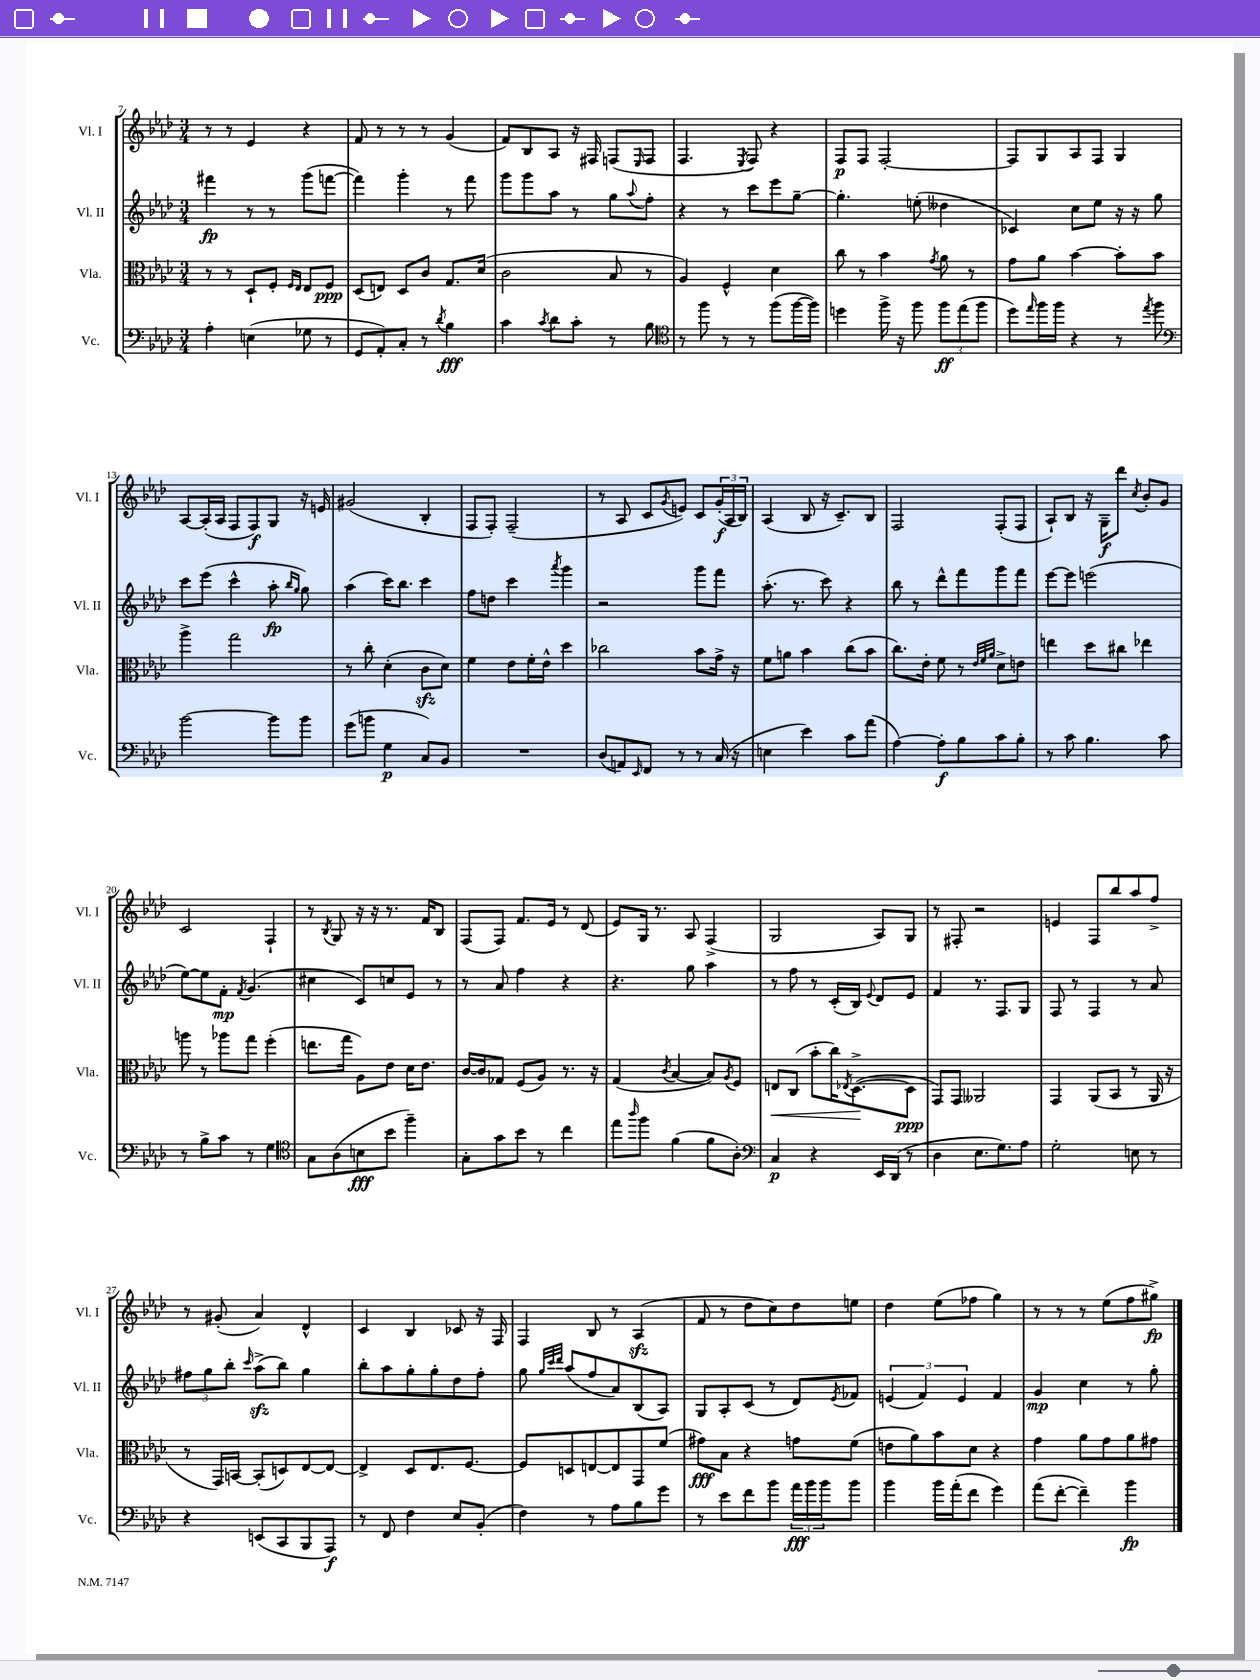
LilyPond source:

<<
\new StaffGroup <<
\new Staff = "s0" \with { instrumentName = "Vl. I" shortInstrumentName = "Vl. I" } {
    \clef treble \key aes \major \numericTimeSignature \time 3/4
    r8 r8 ees'4 r4 |
    f'8 r8 r8 r8 g'4( |
    f'8) bes8 aes8 r16 fis16 f8( \grace { ees16 } f8 |
    f4. \acciaccatura { ees8 } f8) r4 |
    f8\p f8 f2~-. |
    f8 g8 aes8 f8 g4 |
    aes8~ aes16-.( aes16 f8 f8\f) g8 r16 e'16 |
    gis'2( bes4-. |
    f8 f8-.) f2--( |
    r8 aes8 c'8 \acciaccatura { g'8 } e'8) c'8 \tuplet 3/2 { g'16-.\f( aes16 bes16) } |
    aes4( bes8 r16 c'8.--) bes8 |
    f2 f8-.( f8 |
    aes8-!) bes8 r16 g16--\f des'''8 \acciaccatura { c''8 } bes'8-. g'8 |
    c'2 f4-! |
    r8 \acciaccatura { bes8 } g8 r16 r16 r8. f'16 bes8 |
    f8( f8) f'8. ees'16 r8 des'8( |
    ees'8) g16 r8. aes8 f4->( |
    g2 aes8) g8 |
    r8 fis8-. r2 |
    e'4 f8 bes''8 aes''8 f''8-> |
    r8 gis'8-.( aes'4) des'4-^ |
    c'4 bes4 ces'8 r16 f16 |
    f4 bes8 r8 aes4\sfz( |
    f'8 r8 des''8 c''8) des''8 e''8 |
    des''4 ees''8( fes''8 g''4) |
    r8 r8 r8 ees''8( f''8 gis''8->\fp) \bar "|." |
}
\new Staff = "s1" \with { instrumentName = "Vl. II" shortInstrumentName = "Vl. II" } {
    \clef treble \key aes \major \numericTimeSignature \time 3/4
    fis'''4\fp r8 r8 g'''8( f'''8~ |
    f'''4) g'''4-. r8 f'''8 |
    g'''8 g'''8 aes''8 r8 g''8 \appoggiatura { aes''8 } f''8-. |
    r4 r8 c'''8 ees'''8 g''8~-- |
    g''4.-. e''8-.( deses''4 |
    ces'4) c''8 ees''8 r16 r16 g''8 |
    c'''8 ees'''8( c'''4-^ aes''8-.\fp \grace { bes''16 g''16 } g''8) |
    aes''4( c'''16) bes''8. c'''4 |
    f''8 d''8 c'''4 \acciaccatura { aes'''8 } g'''4 |
    r2 g'''8 f'''8 |
    aes''8.-.( r8. c'''8) r4 |
    bes''8 r8 des'''8-^ f'''8 g'''8 f'''8 |
    ees'''8~ ees'''8 e'''2( |
    ees''8~) ees''8 f'8-.\mp \acciaccatura { f'8 } g'4.( |
    cis''4 c'8) c''8 ees'8 r8 |
    r8 aes'8 f''4 r4 |
    r4. g''8 aes''4 |
    r8 f''8 r8 c'16-.( bes16) \appoggiatura { ees'8 } des'8 ees'8 |
    f'4 r8. f8. g8 |
    f8 r8 f4 r8 aes'8 |
    \tuplet 3/2 { fis''8 g''8 bes''8-. } \grace { c'''16 } aes''8->\sfz( bes''8) g''4 |
    bes''8-. aes''8 g''8-. g''8-. des''8 f''8-. |
    g''8 \grace { g''32 c'''32 des'''32 } aes''8( f''8 aes'8) bes8( aes8) |
    g8 aes8-. c'8( r8 des'8) \acciaccatura { ees'8 } fes'8 |
    \tuplet 3/2 { e'4( f'4) e'4 } f'4 |
    g'4\mp c''4 r8 g''8-. \bar "|." |
}
\new Staff = "s2" \with { instrumentName = "Vla." shortInstrumentName = "Vla." } {
    \clef alto \key aes \major \numericTimeSignature \time 3/4
    r8 r8 des8-! f8-. \grace { f16 ees16 } ees8 f8\ppp |
    des8( e8) des8 c'8 g8. des'16( |
    c'2 bes8 r8 |
    aes4) f4-^ des'4 |
    c''8 r8 bes'4 \acciaccatura { g'8 } aes'8 r8 |
    g'8 aes'8 bes'4~ bes'8-. bes'8 |
    aes''4-> g''2 |
    r8 c''8-. des'4-.( c'8\sfz des'8) |
    f'4 ees'8 f'16-. ees'16-^ des''4 |
    ces''2 bes'8 g'16-> r16 |
    f'8 a'8 bes'4 c''8( bes'8 |
    c''8.) ees'16-. f'8 r8 \grace { ees'32 f'32 aes'32 } des'8-> e'8 |
    e''4 des''8 cis''8 ees''4 |
    a''8 r8 aes''8 g''8 f''4-.( |
    e''8. g''16 aes8) ees'8 des'16 ees'8. |
    c'16~ c'16 ges8 f8( aes8) r8. r16 |
    g4( \acciaccatura { c'8 } bes4~ bes8) \acciaccatura { aes8 } f8 |
    e8\< c8( bes'8-. c''16) \acciaccatura { ees8 } des8.~->\!( des8\ppp |
    g,8) g,8 aeses,2 |
    g,4 aes,8( bes,8 r8 aes,16 r16 |
    r8 g,16) b,16~ b,8-.( d8) ees8~ ees8~ |
    ees4-> des8 ees8. f8.~ |
    f8 d8 e8~ e8 g,8 f'8( |
    gis'8\fff) bes8 r4 g'8 f'8( |
    e'8 aes'8) bes'8 des'8 r4 |
    g'4 aes'8 g'8 aes'8 gis'8 \bar "|." |
}
\new Staff = "s3" \with { instrumentName = "Vc." shortInstrumentName = "Vc." } {
    \clef bass \key aes \major \numericTimeSignature \time 3/4
    aes4-. e4( ges8 r8 |
    g,8 aes,8-.) c8-. r8 \acciaccatura { des'8 } bes4\fff |
    c'4 \acciaccatura { c'8 } des'8 c'8-. r8 bes8 |
    \clef tenor r8 f''8 r8 r8 f''8( f''16~ f''16) |
    d''4 f''16-> r16 f''8 \tuplet 3/2 { f''8\ff ees''8( f''8 } |
    des''8) \grace { ees''16 } f''16 f''16 r4 r8 \acciaccatura { ees''8 } f''8 |
    \clef bass bes'2~ bes'8 bes'8 |
    g'8( b'8 g4\p c8) bes,8 |
    R2. |
    des8( a,8) \grace { ees,16 } f,8 r8 r8 c16( r16 |
    e4 ees'4) c'8 aes'8( |
    aes4~) aes8-.\f bes8 c'8 bes8-. |
    r8 c'8 bes4. c'8 |
    r8 bes8-> c'8 r8 g4 |
    \clef tenor g8 aes8( b8\fff bes'8 f''4--) |
    g8-. g'8 bes'8 r8 c''4 |
    ees''8 \grace { aes''16 } f''8 f'4( f'8 aes8-.) |
    \clef bass c4\p r4 ees,16 des,16( r8 |
    des4 ees8. g8.) aes8 |
    g2-. e8 r8 |
    r4 e,8( c,8 bes,,8 aes,,8\f) |
    r8 f,8 f4 ees8 bes,8-.( |
    f4) r8 aes8 bes8 g'8 |
    r8 ees'8 f'8 bes'8 \tuplet 3/2 { aes'16\fff bes'16 bes'16 } bes'8 |
    bes'4 bes'16 aes'16-.( f'8 g'4) |
    aes'8( f'8~-. f'4--) bes'4\fp \bar "|." |
}
>>
>>
\layout { \context { \Score currentBarNumber = #7 } }
